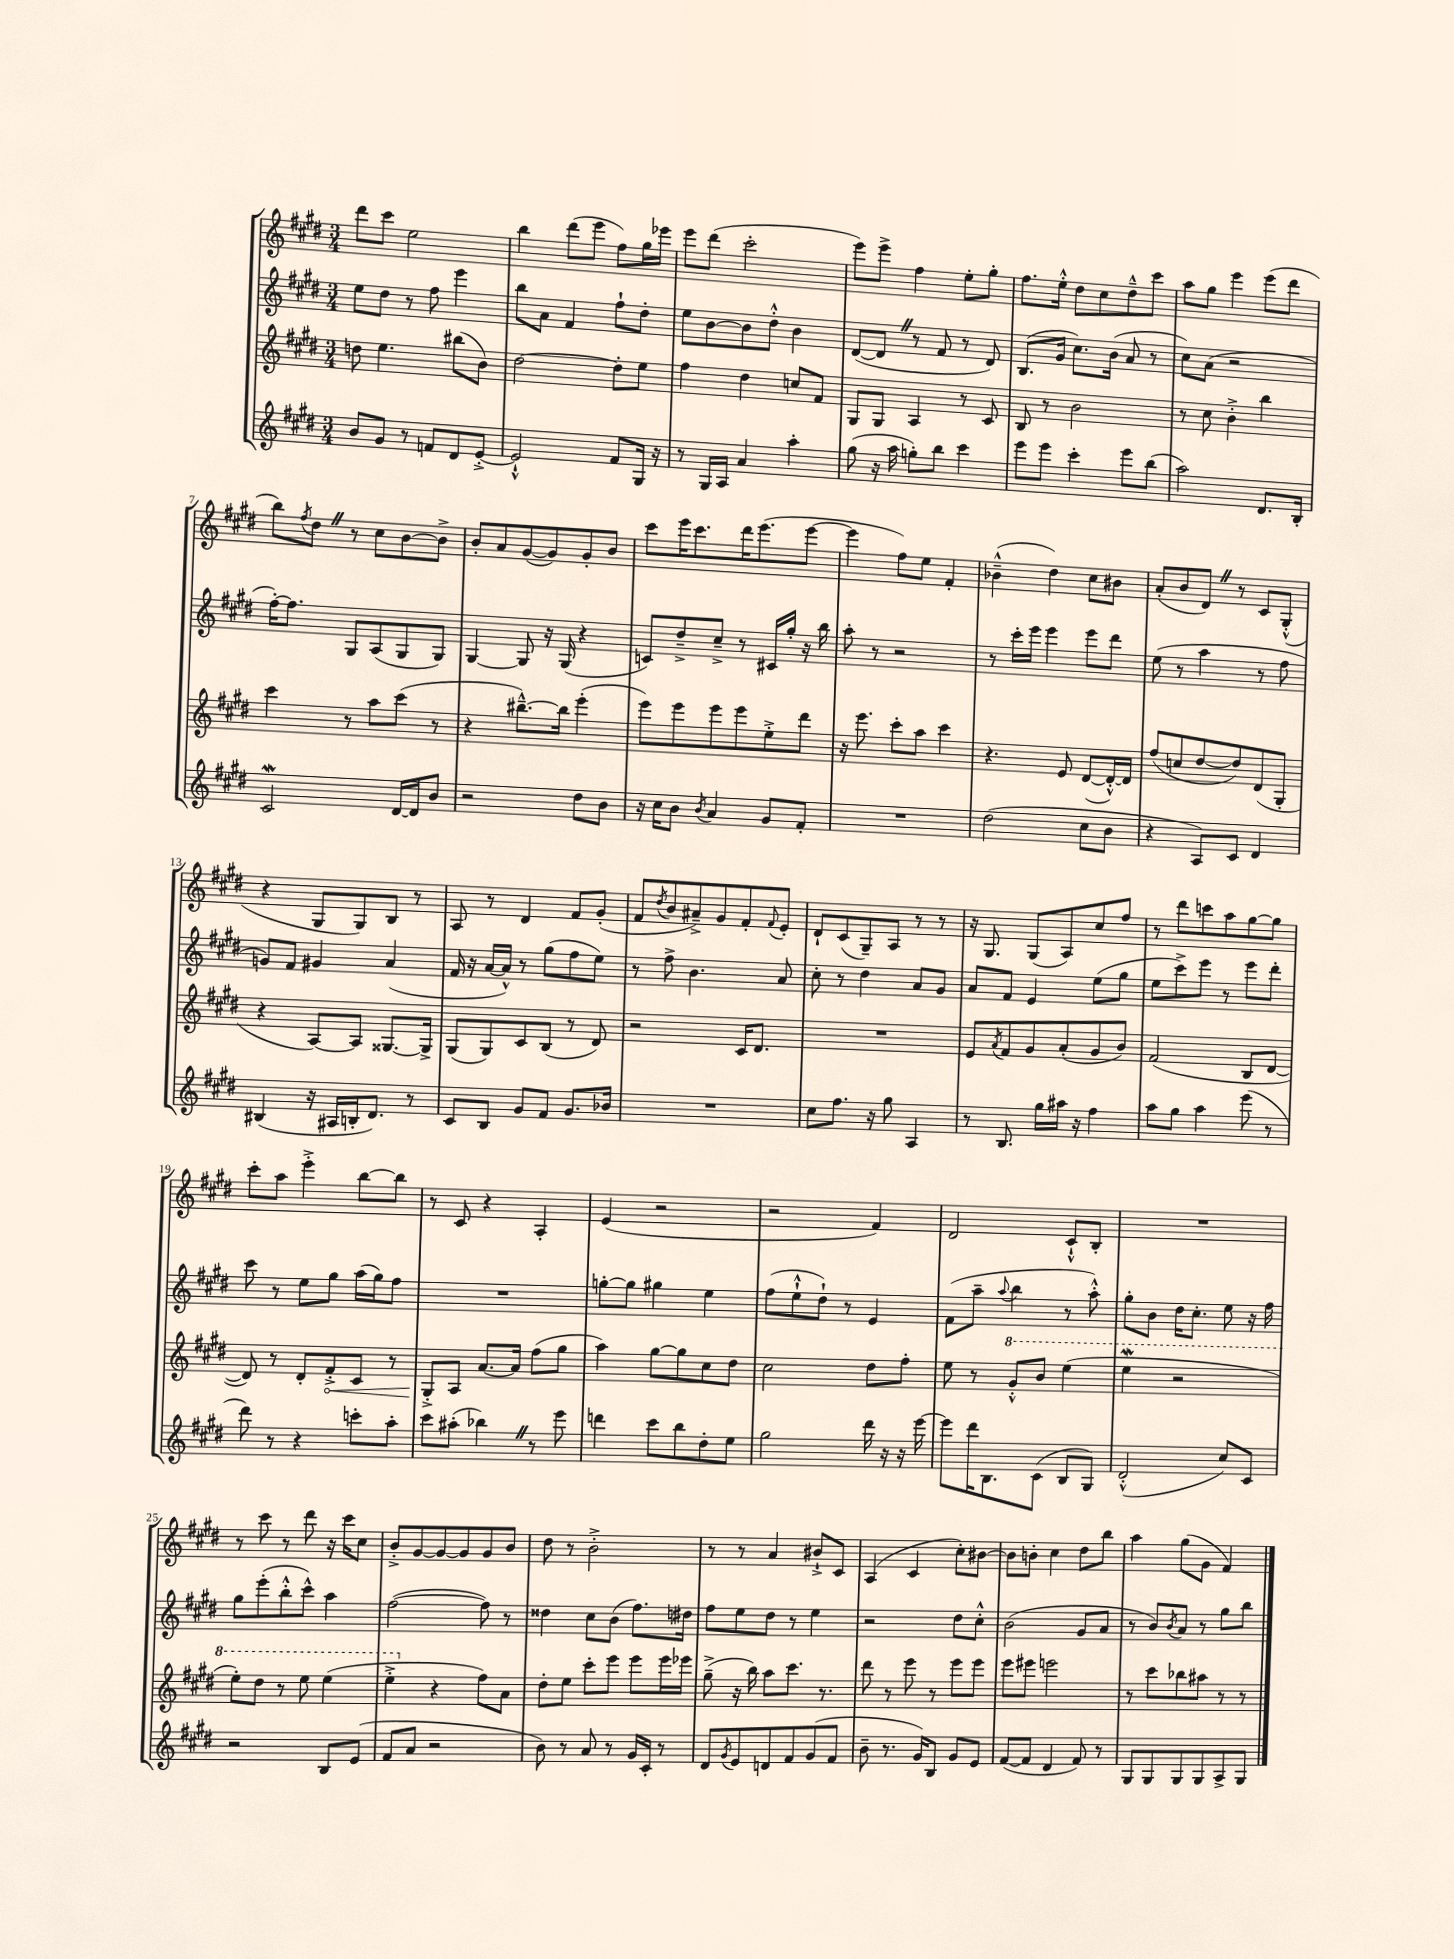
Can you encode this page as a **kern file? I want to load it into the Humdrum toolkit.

**kern	**kern	**kern	**kern
*staff4	*staff3	*staff2	*staff1
*clefG2	*clefG2	*clefG2	*clefG2
*k[f#c#g#d#]	*k[f#c#g#d#]	*k[f#c#g#d#]	*k[f#c#g#d#]
*M3/4	*M3/4	*M3/4	*M3/4
8b/L	8dd\	8ee\L	8ddd#\L
8g#/J	4.ee\	8dd#\J	8ccc#\J
8r	.	8r	2ee\
8f/L	.	8ff#\	.
8d#/	(8bb#\L	4eee\	.
[8e'^/J	8b\J)	.	.
=	=	=	=
2e`^^/]	[2dd#\	8bb\L	4bb\
.	.	8a\J	.
.	.	4f#/	(8ddd#\L
.	.	.	8eee\J
8f#/L	8dd#'\]L	8ff#`\L	8ff#\L)
16G#/Jk	8ee\J	8dd#'\J	16gg#\L
16r	.	.	16eee-\JJ
=	=	=	=
8r	4ff#\	8ee\L	8eee\L
16G#/LL	.	[8b\	(8ddd#\J
16A/JJ	.	.	.
4a/	4dd#\	8b\]	2ccc#'\
.	.	8dd#'^^\J	.
4aa'\	8cc/L	4b\	.
.	8f#/J	.	.
=	=	=	=
(8gg#\	8G#/L	([8d#/L	8eee\L)
16r	8G#/J	8d#/]J	8eee^\J
16aa\	.	.	.
8gg'\L)	4A/	8r	4ff#\
8bb\J	.	8f#/	.
4ccc#\	8r	8r	8ee'\L
.	8c#/	8d#/)	8gg#'\J
=	=	=	=
8eee\L	8B/	(8.B/L	8.ff#\L
8eee\J	8r	.	.
.	.	16g#/Jk	16ee'^^\Jk
4ccc#'\	2b\	8.cc#\L)	8dd#\L
.	.	.	8cc#\
.	.	(16b\Jk	.
8eee\L	.	8a/	8dd#~^^\
(8bb\J	.	8r	8ccc#\J
=	=	=	=
2aa\)	8r	8cc#\L)	8aa\L
.	8cc#\	(8a\J	8gg#\J
.	4b'^\	2r	4eee\
8.d#/L	4bb\	.	(8eee\L
.	.	.	8ddd#\J
16B'/Jk	.	.	.
=	=	=	=
2c#/	4ccc#\	[16ff#'\LK)	8bb\L)
.	.	8.ff#\]J	.
.	.	.	8qff#/
.	.	.	8dd#\J
.	8r	8G#/L	8r
.	8aa\L	(8A/	8cc#\L
[16d#/LL	(8ccc#\J	8G#/	[8b\
16d#/]J	.	.	.
8b/J	8r	8G#/J)	8b^\]J
=	=	=	=
2r	4r	[4G#/	8b'/L
.	.	.	8a/
.	[8.bb#~^^\L)	8G#/]	([8g#/
.	.	16r	8g#/])
.	16bb#\]Jk	(16G#/	.
8dd#\L	(4eee'\	4r	8g#'/
8b\J	.	.	8b/J
=	=	=	=
16r	8eee\L)	8c/L)	8ccc#\L
16cc#\LK	.	.	.
8b\J	8eee\	8dd#~^/	16eee\K
.	.	.	8.ccc#\
8qb/	.	.	.
4a/	8eee\	8cc#~^/J	.
.	8eee\	8r	16ddd#\K
.	.	.	(8.eee\
8g#/L	8ee'^\	16c#/LL	.
.	.	16gg#'/JJ	.
8f#'/J	8ddd#\J	16r	[8eee\J
.	.	16bb\	.
=	=	=	=
2.r	16r	8aa'\	4eee\]
.	8.eee\	.	.
.	.	8r	.
.	8ccc#'\L	2r	8ff#\L)
.	8aa\J	.	8ee\J
.	4ccc#\	.	4f#'/
=	=	=	=
(2dd#\	4.r	8r	(4b-~^^\
.	.	16ccc#'\LL	.
.	.	16eee\JJ	.
.	.	4eee\	4dd#\)
.	8e/	.	.
8cc#\L	([8d#/L	8eee\L	8cc#\L
8b\J	16d#'^^/_L)	8ddd#\J	8b#\J
.	16d#/]JJ	.	.
=	=	=	=
4r	(8ff#/L	(8ee\	(8a'/L
.	8cc/	8r	8b/
8A/L)	[8dd#/	4aa\	8d#/J)
8c#/J	8dd#/])	.	8r
4d#/	(8d#/	8r	8c#/L
.	8G#'/J	8ff#\	(8G#'^^/J
=	=	=	=
(4B#/	4r	8g/L)	4r
.	.	8f#/J	.
16r	[8A/L)	4g#/	8G#/L
16A#/LL	.	.	.
16B'/J	8A/]J	.	8G#/)
8.d#/J)	.	.	.
.	[8.G##/L	(4a/	8B/J
8r	.	.	8r
.	16G##^/]Jk	.	.
=	=	=	=
8c#/L	(8G#/L	16f#/	8A/
.	.	16r	.
8B/J	8G#/)	[16a/LL	8r
.	.	16a^^/]JJ)	.
8g#/L	8c#/	8r	4d#/
8f#/J	(8B/J	(8gg#\L	.
8.g#/L	8r	8ff#\	8f#/L
.	8d#/)	8ee\J)	(8g#'/J
16b-/Jk	.	.	.
=	=	=	=
2.r	2r	8r	8f#/L
.	.	.	8qdd#/
.	.	8ff#^\	8b/
.	.	4.b\	8a#~^/)
.	.	.	8g#/
.	16c#/LK	.	8f#'/
.	8.d#/J	.	.
.	.	.	8qqf#/
.	.	8a/	8e'/J
=	=	=	=
8cc#\L	2.r	8cc#'\	8d#`/L
8.ff#\J	.	8r	(8c#/
.	.	4dd#\	8G#~/)
16r	.	.	.
8gg#\	.	.	8A/J
4A/	.	8a/L	8r
.	.	8g#/J	8r
=	=	=	=
8r	8e/L	8a/L	16r
.	.	.	8.G#/
.	8qa/	.	.
8.B/	8f#/	8f#/J	.
.	8g#/	4e/	(8G#/L
16gg#\LL	.	.	.
16aa#\JJ	(8a'/	.	8A/)
16r	.	.	.
4ff#\	8g#/	(8ee\L	8cc#/
.	8b/J)	8gg#\J	8ff#/J
=	=	=	=
8aa\L	(2f#/	8ee\L	8r
8gg#\J	.	8ccc#^\)	8ddd#\L
4aa\	.	8eee\J	8ccc\
.	.	8r	8aa\
(8eee\	8B/L	8eee\L	[8gg#\
8r	[8d#/J	8ddd#'\J	8gg#\]J
=	=	=	=
8ddd#\)	8d#/])	8ccc#\	8ccc#'\L
8r	8r	8r	8aa\J
4r	8d#'/L	8ee\L	4eee'^\
.	8f#'^/	8gg#\J	.
8ccc'\L	8c#/J	(16aa\LL	[8bb\L
.	.	16gg#\J)	.
8aa'\J	8r	8ff#\J	8bb\]J
=	=	=	=
8ccc#\L	8G#'^/L	2.r	8r
(8aa#'\J	8A/J	.	8c#/
4bb-\)	[8.a/L	.	4r
.	16a/]Jk	.	.
8r	(8ff#\L	.	4A'/
8eee\	8gg#\J	.	.
=	=	=	=
4ddd\	4aa\)	[8gg'\L	(4e/
.	.	8gg\]J	.
8ccc#\L	[8gg#\L	4gg#\	2r
8bb\	8gg#\]	.	.
8dd#'\	8cc#\	4ee\	.
8ee\J	8dd#\J	.	.
=	=	=	=
2gg#\	2cc#\	(8ff#\L	2r
.	.	8ee`^^\	.
.	.	8dd#`\J)	.
.	.	8r	.
16ddd#\	8dd#\L	4e/	4f#/)
16r	.	.	.
16r	8ff#'\J	.	.
[16eee\	.	.	.
=	=	=	=
8eee\]L	8ee\	(8f#\L	2d#/
16ddd#\K	8r	8aa~\J	.
8.B\	.	.	.
.	.	8qqaa/	.
.	8gg#'^^/L	4bb\	.
(8c#\J	8bb/J	.	.
8B/L	(4eee\	8r	8c#`^^/L
8G#/J)	.	8aa'^^\)	8B'/J
=	=	=	=
(2d#'^^/	4eee\	8gg#'\L	2.r
.	.	8b\J	.
.	2r	16dd#\LK	.
.	.	8.cc#'\J	.
8cc#/L)	.	8ee\	.
8c#/J	.	16r	.
.	.	16ff#\	.
=	=	=	=
2r	8eee'\L)	8gg#\L	8r
.	8ddd#\J	(8eee'\	8ccc#\
.	8r	8bb'^^\	8r
.	8eee\	8ccc#^^\J)	8ddd#\
8B/L	(4eee\	4aa\	16r
.	.	.	16ccc#\LK
(8e/J	.	.	8cc#\J
=	=	=	=
8f#/L	4eee'^\	([2ff#\	8b'^/L
8a/J	.	.	[8g#/
2r	4r	.	8g#/_
.	.	.	8g#/]
.	8ff#\L)	8ff#\])	8g#/
.	8a\J	8r	8b/J
=	=	=	=
8b\)	8dd#'\L	4dd##\	8dd#\
8r	8ee\J	.	8r
8a/	8ccc#'\L	8cc#\L	2b'^\
8r	8eee\J	(8b\J	.
16g#/LL	8eee\L	8.ff#\L)	.
16c#'/JJ	.	.	.
8r	16eee\L	.	.
.	16eee-\JJ	16dd#\Jk	.
=	=	=	=
8d#/L	(8gg#~^\	8ff#\L	8r
8qg#/	.	.	.
8e/	16r	8ee\	8r
.	16bb\)	.	.
8d/	8aa\L	8dd#\J	4a/
8f#/	8.ccc#\J	8r	.
(8g#/	.	4ee\	8b#`^/L
.	8.r	.	.
8f#/J	.	.	8c#/J
=	=	=	=
8b~\	8ddd#\	2r	(4A/
8.r	8r	.	.
.	8eee\	.	4c#/
16g#/LK)	.	.	.
8B/J	8r	.	.
8g#/L	8eee\L	8dd#\L	8cc#'\L)
8e/J	8eee\J	8cc#'^^\J	[8b#\J
=	=	=	=
([8f#/L	8eee\L	(2b\	8b#\]L
8f#/]J	8eee#\J	.	8b'\J
4d#/	2eee\	.	4cc#\
8f#/)	.	8g#/L	8dd#\L
8r	.	8a/J	8bb\J
=	=	=	=
8G#/L	8r	8r	4aa\
8G#/	8ccc#\L	8b/L)	.
.	.	8qb/	.
8G#/	8bb-\	8a/J	(8gg#\L
8G#/	8aa#\J	8r	8g#\J
8A^/	8r	8gg#\L	4f#/)
8G#/J	8r	8bb\J	.
==	==	==	==
*-	*-	*-	*-
